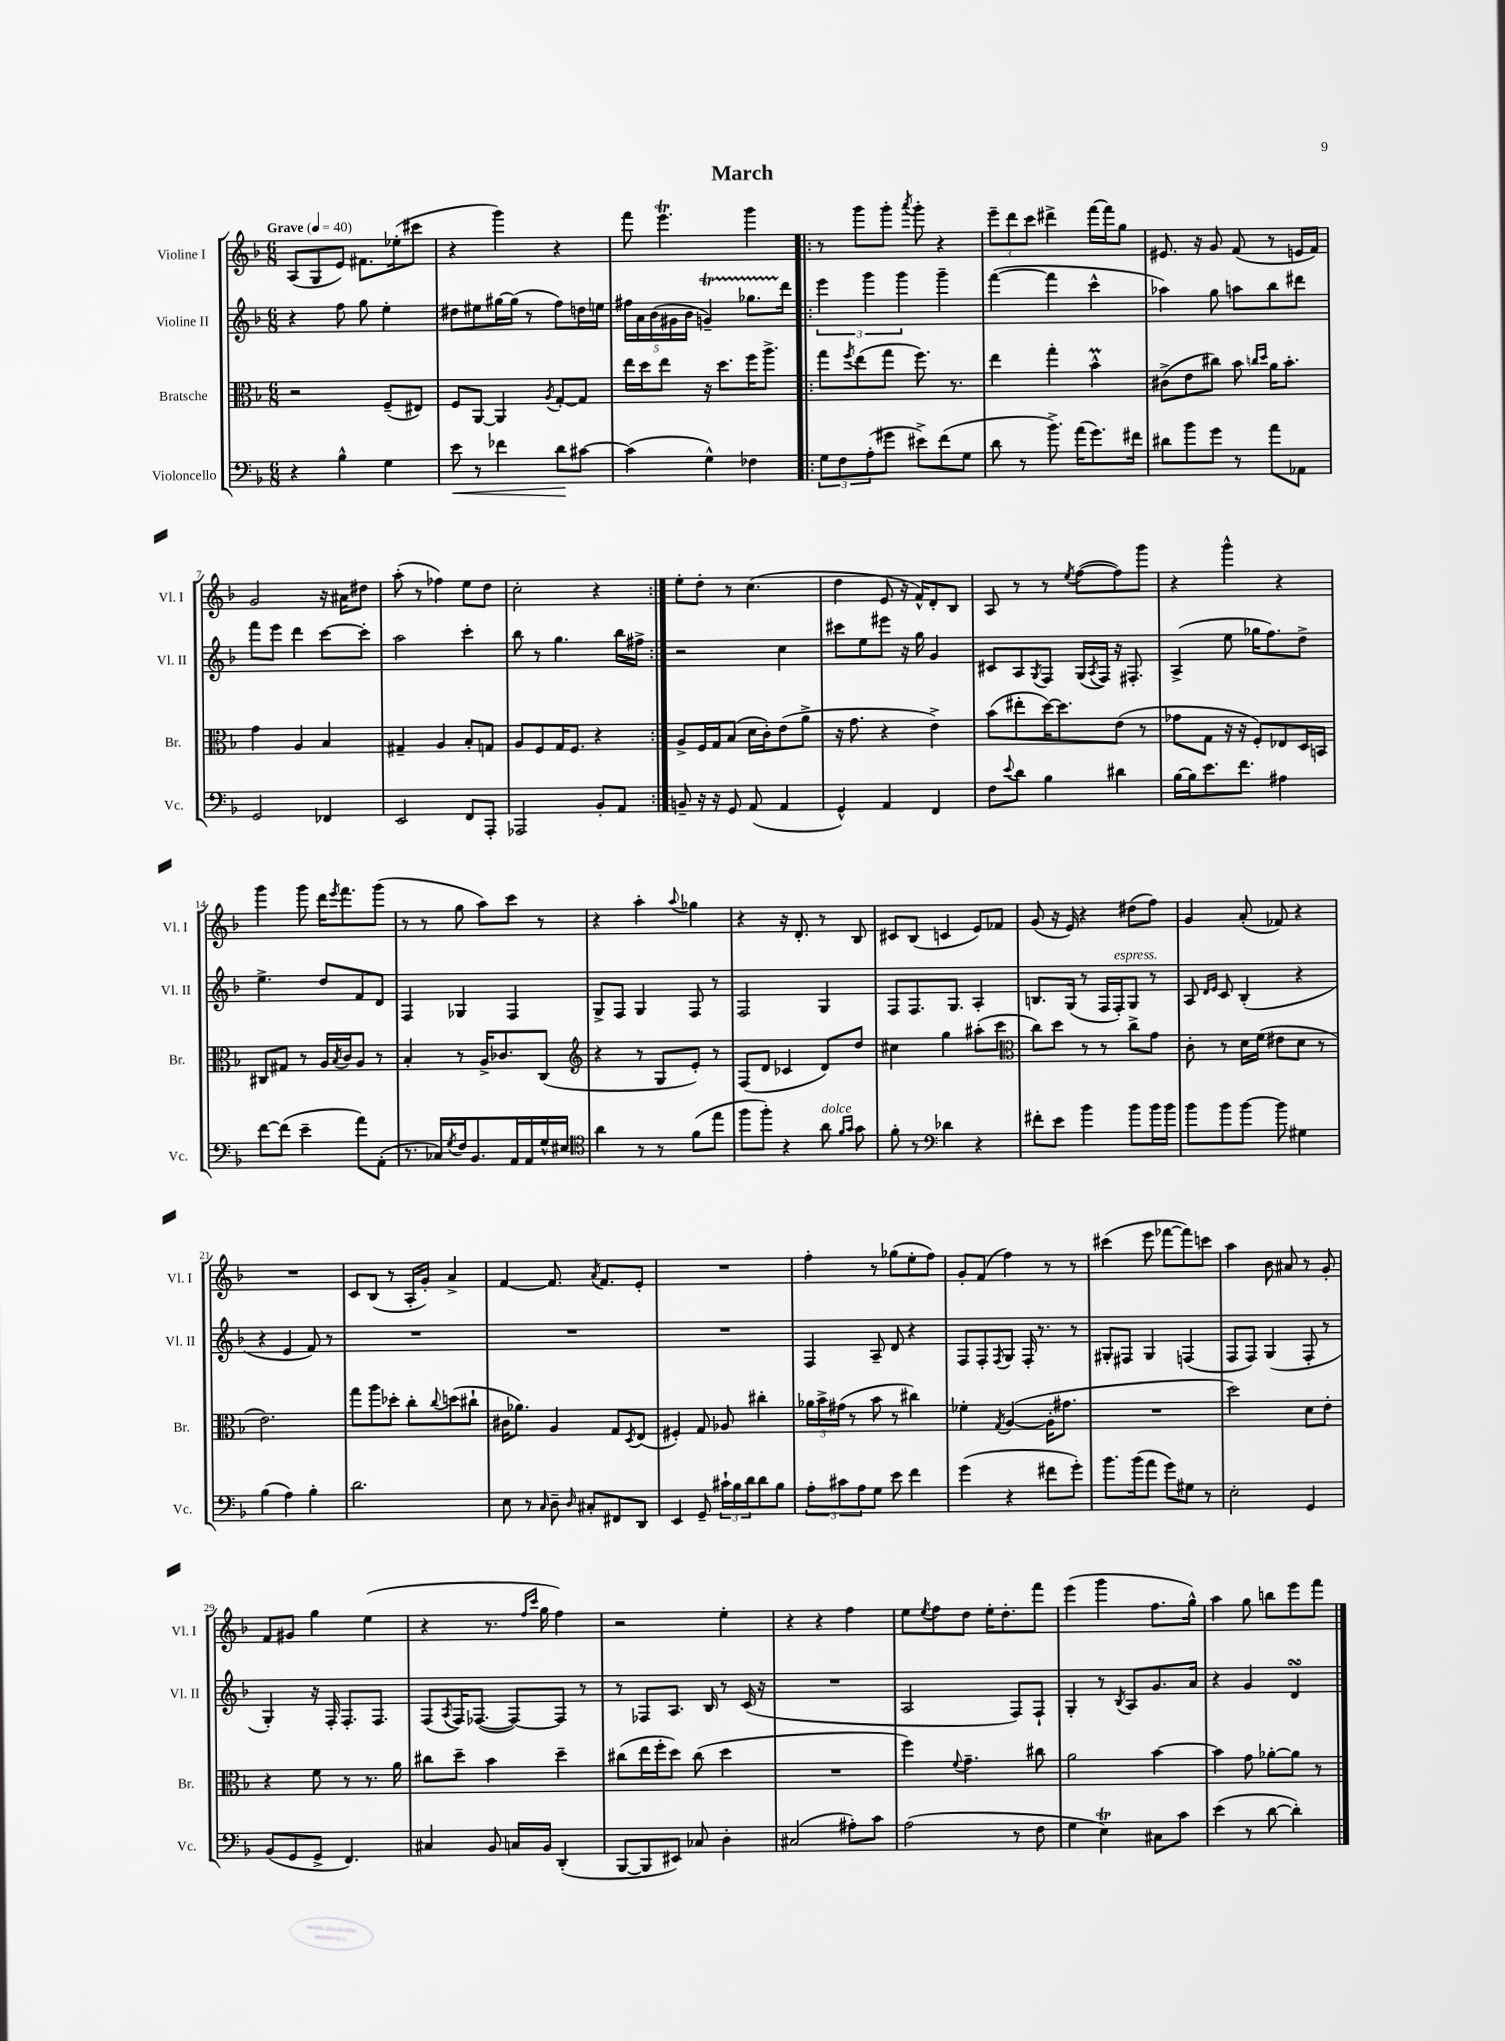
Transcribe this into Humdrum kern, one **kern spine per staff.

**kern	**kern	**kern	**kern
*staff4	*staff3	*staff2	*staff1
*clefF4	*clefC3	*clefG2	*clefG2
*k[b-]	*k[b-]	*k[b-]	*k[b-]
*M6/8	*M6/8	*M6/8	*M6/8
*MM40	*MM40	*MM40	*MM40
4r	2r	4r	(8A/L
.	.	.	8G/
4B-^^\	.	8ff\	8e/J)
.	.	8gg\	8.f#\L
4G\	(8F~/L	4ee'\	.
.	.	.	(16ee-'\k
.	8E#/J)	.	8ccc#\J
=	=	=	=
8e\	8F/L	8dd#\L	4r
8r	[8AA/J	8ee#\	.
4f-\	4AA/]	[16gg#\L	4ggg\)
.	.	(16gg#\]JJ	.
.	.	8r	.
.	8qA/	.	.
8d\L	[8G'/L	8ff\L)	4r
[8c#\J	8G/]J	16dd\L	.
.	.	16ee\JJ	.
=	=	=	=
(4c#\]	16ee\LL	20ff#\LL	8fff\
.	.	20a\	.
.	16dd\J	.	.
.	.	(20b-\	.
.	8ee\J	.	4.eee\
.	.	20g#\	.
.	.	20b-\JJ	.
4G^^\)	16r	4g~/)	.
.	8.dd\L	.	.
4F-\	16ff\K	8.gg-\L	4ggg\
.	8.aa^\J	.	.
.	.	16ddd\Jk	.
=!|:	=!|:	=!|:	=!|:
12G\L	8gg\L	6eee\	8r
12F\	.	.	.
.	8qff/	.	.
.	(8ee\	.	8ggg\L
(12A'\	.	6ggg\	.
8g#\J	8gg\J	.	8ggg'\J
.	.	6ggg\	.
.	.	.	8qaaa/
8e#^\L)	8.ff\)	.	8ggg'\
(8f\	.	4ggg~\	4r
.	8.r	.	.
8G\J	.	.	.
=	=	=	=
8d\	4ee\	([4fff\	12eee~\L
.	.	.	12ddd\
8r	.	.	.
.	.	.	12ccc\J
8.b-^\)	4gg'\	4fff\]	4ddd#^\
(16a\LK	.	.	.
8.g\)	4b-^^\	4ccc^^\	[16fff\LL
.	.	.	16fff\]J
.	.	.	8gg\J
16f#\Jk	.	.	.
=	=	=	=
8d#\L	(8c#^\L	4aa-\)	8.e#/
8b-\	8e\	.	.
.	.	.	16r
8g\J	8cc#\J)	8gg\	8g/
8r	8b-\	8aa\L	(8f/
.	16qqcc/LL	.	.
.	16qqdd/JJ	.	.
8a\L	16a\LK	8bb-\	8r
.	8.b-'\J	.	.
8AA-\J	.	8ddd#\J	16e/LL
.	.	.	16f/JJ)
=	=	=	=
2GG/	4g\	8fff\L	2g/
.	.	8eee\J	.
.	4A/	4ddd\	.
4FF-/	4B-/	[8ccc\L	16r
.	.	.	16a#\LK
.	.	8ccc'\]J	8dd#\J
=	=	=	=
2EE/	4G#~/	2aa\	(8aa'\
.	.	.	8r
.	4A/	.	4ff-\)
8FF/L	8B-'/L	4ccc'\	8ee\L
8AAA'/J	8G/J	.	8dd\J
=	=	=	=
2AAA-/	8A/L	8bb-\	2cc'\
.	8F/	8r	.
.	16G/K	4.gg\	.
.	8.F/J	.	.
8BB-'/L	4r	.	4r
8AA/J	.	16bb-\LL	.
.	.	16ff#^\JJ	.
=:|!	=:|!	=:|!	=:|!
8BB~/	8A^/L	2r	8ee'\L
16r	16F/L	.	8dd'\J
16r	16G/J	.	.
8GG/	(8B-/J	.	8r
(8AA/	16d\LL	.	(4.cc\
.	16c'\J)	.	.
4AA/	(8e\	4cc\	.
.	8a^\J	.	.
=	=	=	=
4GG^^/)	16r	8ccc#\L	4dd\
.	8.g\	.	.
.	.	8ee\	.
4AA/	4r	8eee#\J	8e/
.	.	16r	16r
.	.	16gg\	16f^^/LK)
4FF/	4e^\)	4g/	8d'/
.	.	.	8B-/J
=	=	=	=
8F\L	(8b-\L	8c#/L	8A/
8qqe/	.	.	.
8d\J	8ee#'\	8A/	8r
.	.	8qG/	.
4B-\	[16dd\K)	8F/J	8r
.	8.dd\]	.	.
.	.	.	8qee/
.	.	(16G/LL	([8ff\L
.	.	8qA/	.
.	.	16F/JJ)	.
4d#\	(8e\J	16r	8ff\])
.	.	8.F#'/	.
.	8r	.	8ggg\J
=	=	=	=
[16B-\LL	8g-\L	(4A^/	4r
16B-\]J	.	.	.
8.e\	8G\J	.	.
.	16r	8ee\	4ggg^^\
8.f\J	16r	.	.
.	8F'/L)	16gg-\LK	.
.	.	8.ff\)	.
4A#\	8E-/	.	4r
.	16D/L	8dd^\J	.
.	16BB/JJ	.	.
=	=	=	=
[8f\L	8C#/L	4.ee^\	4ggg\
(8f\]J	8G#/J	.	.
4e~\	8r	.	8ggg\
.	16A/LL	8dd/L	16ddd\LK
.	8qB-/	.	8qeee/
.	16c/J	.	8.fff\
8a\L)	8A/J	8f/	.
(8AA'\J	8r	8d/J	(8ggg\J
=	=	=	=
8.r	4B-'/	4F/	8r
.	.	.	8r
16C-/LL)	.	.	.
8qG/	.	.	.
16F/J	8r	4G-/	8gg\
8.BB-/	.	.	.
.	16A^/LK	.	8aa\L)
.	8.c-/	.	.
16AA/L	.	4F/	8ccc\J
16AA/	.	.	.
16G^^/	(8C/J	.	8r
16E#/JJ	.	.	.
=	=	=	=
*clefC4	*clefG2	*	*
4a\	4r	8G^/L	4r
.	.	8F/J	.
8r	8r	4G/	4aa'\
8r	8G/L	.	.
.	.	.	8qqaa/
(8f\L	8e'/J)	8F/	4gg-\
8ee\J	8r	8r	.
=	=	=	=
8ff\L	(8F/L	2F/	4r
8ff'\J)	8d/J	.	.
4r	4c-/	.	16r
.	.	.	8.d'/
8a\	8d/L)	4G/	8r
16qqf/LL	.	.	.
16qqg/JJ	.	.	.
8g\	8dd/J	.	8B-/
=	=	=	=
8f'\	4cc#\	8F/L	8c#/L
8r	.	8.F/	(8B-/J
*clefF4	*	*	*
4d-\	4gg\	.	4c/
.	.	8.G/J	.
4r	(8aa#'\L	4A'/	8e/L)
.	8ccc\J	.	8f-/J
=	=	=	=
*	*clefC3	*	*
8f#'\L	8cc\L)	8.B/L	(8g/
8e\J	8dd\J	.	16r
.	.	(16G/Jk	16e/)
4b-\	8r	8r	4r
.	8r	16F/LL	.
.	.	16F'/J)	.
8b-\L	8cc^\L	8G/J	(8dd#\L
16b-\L	8g\J	8r	8ff\J)
16b-\JJ	.	.	.
=	=	=	=
8b-\L	8c'\	8A/	4g/
.	.	16qqd/LL	.
.	.	16qqe/JJ	.
8b-\	8r	8c/	.
[8b-\J	16d\LL	(4B-'/	(8a'/
.	(16f\JJ	.	.
8b-\]	8e#\L	.	8f-/)
4G#\	8d\J	4r	4r
.	8r	.	.
=	=	=	=
(4B-\	2.e\)	4r	2.r
4A\)	.	4e/	.
4B-'\	.	8f/)	.
.	.	8r	.
=	=	=	=
2.d\	8gg\L	2.r	8c/L
.	8aa\	.	(8B-/J
.	8dd-'\J	.	8r
.	8cc'\L	.	16A'/LL
.	.	.	16g'/JJ)
.	8qqcc/	.	.
.	(8dd\	.	4a^/
.	8cc#`\J	.	.
=	=	=	=
8E\	16c#\LK	2.r	[4f/
.	8.a-\J)	.	.
8r	.	.	.
16qqC/	.	.	.
8D~\	4A/	.	8.f/]
16qqD/	.	.	.
8C#'/L	.	.	.
.	.	.	8qa/
.	.	.	8.f/L
8FF#/	8G/L	.	.
.	8qD/	.	.
8DD/J	(8E/J	.	8e'/J
=	=	=	=
4EE/	4F#'/)	2.r	2.r
8GG~/	8G/	.	.
24c#`\LL	8A-/	.	.
24B-\	.	.	.
24d\J	.	.	.
8d\	4cc#'\	.	.
8B-\J	.	.	.
=	=	=	=
12A'\L	24a-\LL	4F/	4ff'\
.	24b-^\	.	.
12c#\	(24g#\JJ	.	.
.	8r	.	.
12A\	.	.	.
8G\J	8b-\	8A~/	8r
8e\	8r	8d/	(8gg-\L
4f\	4cc#\)	4r	8ee'\
.	.	.	8ff\J)
=	=	=	=
(4g\	4f-'\	8F/L	8g'/L
.	.	8F'/	(8f/J
.	8qG/	8qF/	.
4r	([4A/	8G/J	4ff\)
.	.	16F'/	.
.	.	8.r	.
8f#\L	16A'\]LK	.	8r
.	8.g#\J	.	.
8g'\J)	.	8r	8r
=	=	=	=
8.b-\L	2.r	8G#'/L	(4ccc#\
.	.	8F#/J	.
(16b-\k	.	.	.
8a\J	.	4G#/	8eee\
8g\L)	.	.	[8fff-\L
8G#\J	.	(4F/	8fff-\])
8r	.	.	8ccc\J
=	=	=	=
2E'\	2dd\)	8F/L	4aa\
.	.	8F/J)	.
.	.	(4G/	8b-\
.	.	.	8a#/
4GG/	8d\L	8F'/	8r
.	8e'\J	8r	8g'/
=	=	=	=
(8BB-/L	4r	4G'/)	8f/L
8GG/	.	.	8g#/J
8GG^/J	8f\	16r	4gg\
.	.	16F'/	.
4.FF/)	8r	8.F'/L	.
.	8.r	.	(4ee\
.	.	8.F/J	.
.	16a\	.	.
=	=	=	=
4C#/	8cc#\L	(8F/L	4r
.	.	8qA/	.
.	8dd~\J	16F/K)	.
.	.	([8.F-/J	.
8BB-/	4b-\	.	8.r
16C/LL	.	8F-/_L)	.
.	.	.	16qqff/LL
.	.	.	16qqccc/JJ
16BB-/JJ	.	.	16gg\
(4DD'/	4dd~\	8F-/]J	4ff\)
.	.	8r	.
=	=	=	=
[8BBB-/L	(8cc#\L	8r	2r
8BBB-/]	16ee\L	8F-/L	.
.	16ff'\J	.	.
8EE#/J)	8dd\J)	8.A/J	.
8C-/	(8cc#\	.	.
.	.	16B-/	.
4D'\	4dd\	8r	4ee'\
.	.	(16c/	.
.	.	16r	.
=	=	=	=
(2C#/	2.r	2.r	4r
.	.	.	4r
8A#'\L)	.	.	4ff\
8c\J	.	.	.
=	=	=	=
(2A\	4ff\)	2A/	8ee\L
.	.	.	8qee/
.	.	.	8ff\
.	8qqf/	.	.
.	4.g~\	.	8dd\J
.	.	.	16ee'\LK
.	.	.	8.dd'\
8r	.	8F/L)	.
8F\	8cc#\	8F`/J	8fff\J
=	=	=	=
4G\	2a\	4G'/	(4eee\
4E\)	.	8r	4ggg\
.	.	8qB-/	.
.	.	8A/L	.
8C#\L	[4b-\	8.g/	8.ff\L
8c\J	.	.	.
.	.	16a/Jk	16gg^^\Jk)
=	=	=	=
(4e\	4b-\]	4r	4aa\
8r	8g\	4g/	8gg\
[8d\	[8a-'\L	.	8bb\L
4d'\])	8a-\]J	4d/	8eee\
.	8r	.	8fff\J
==	==	==	==
*-	*-	*-	*-
